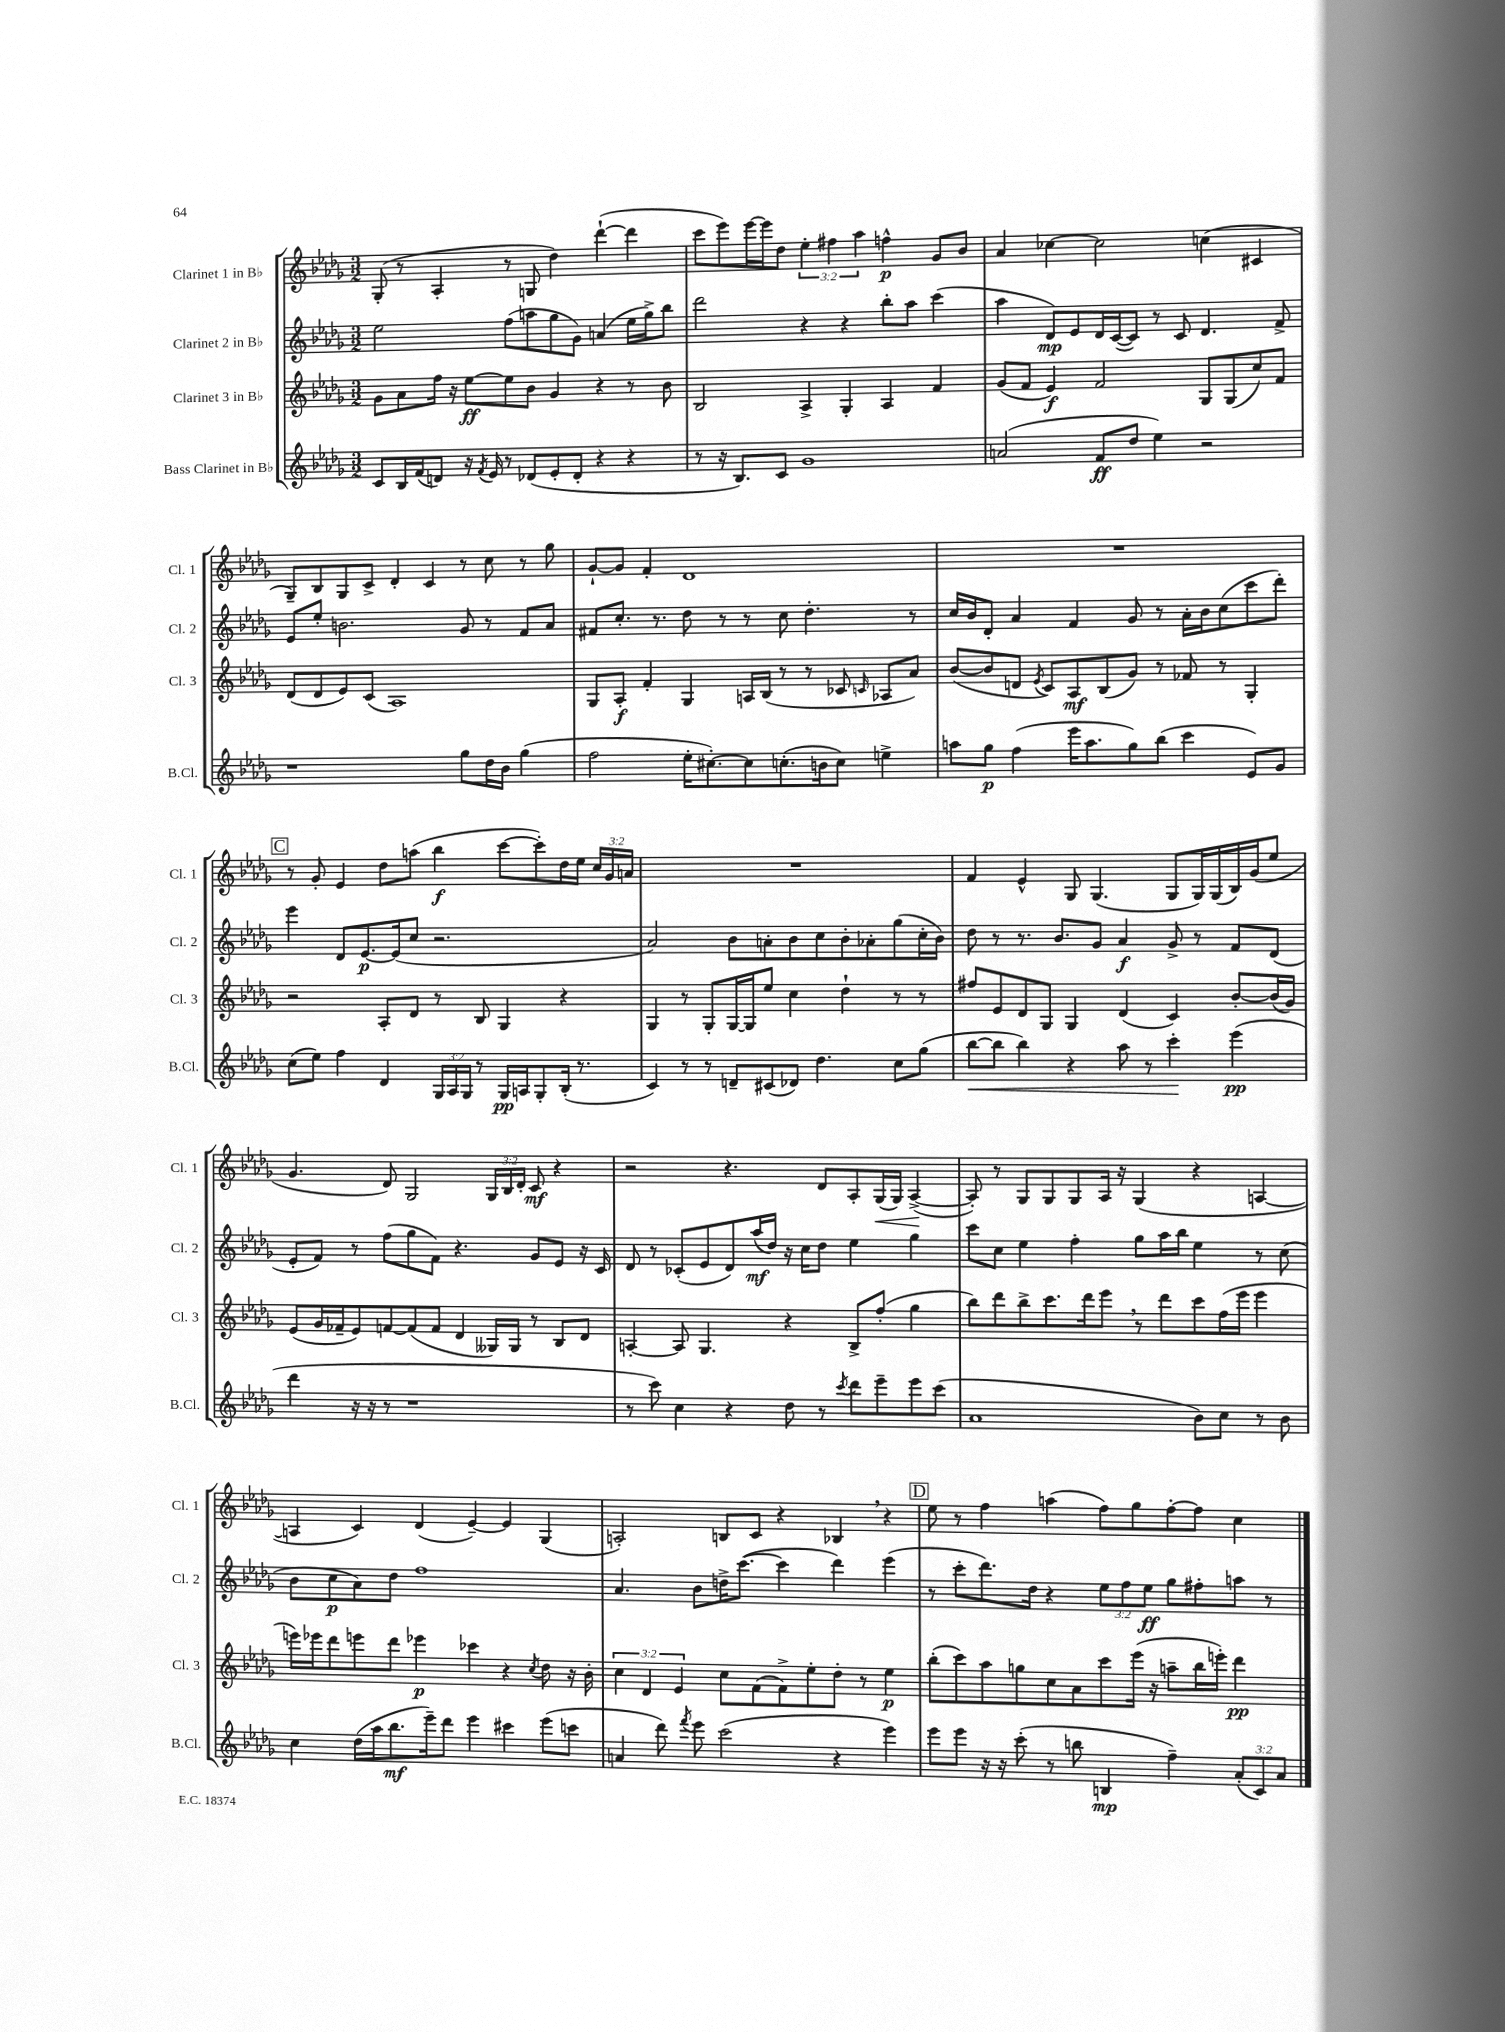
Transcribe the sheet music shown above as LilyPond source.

<<
\new StaffGroup <<
\new Staff = "s0" \with { instrumentName = "Clarinet 1 in Bb" shortInstrumentName = "Cl. 1" } {
    \clef treble \key des \major \numericTimeSignature \time 3/2 \override Staff.TupletNumber.text = #tuplet-number::calc-fraction-text
    \autoBeamOff ges8-.( r8 aes4-. r8 g8 des''4) des'''4~-!( des'''4 |
    c'''8[ ees'''8) ees'''16~ ees'''16 des''8] \tuplet 3/2 { ees''4-. fis''4 aes''4 } f''4-^\p ges'8[ bes'8] |
    aes'4 ces''4~ ces''2 c''4( cis'4 |
    ges8[--) bes8 ges8 c'8]-> des'4-. c'4 r8 c''8 r8 ges''8 |
    ges'8[~-! ges'8] f'4-. des'1 |
    R1. |
    \mark \markup { \box "C" } r8 ges'8-. ees'4 des''8[ a''8]( bes''4\f c'''8[~ c'''8-.) des''16 ees''16] \tuplet 3/2 { c''16[ ges'16 a'16] } |
    R1. |
    f'4 ees'4-^ ges8 ges4.( ges8[ ges16) ges16( bes16) ges'16( ees''8] |
    ges'4. des'8) ges2 \tuplet 3/2 { ges16[ bes16 des'16]-. } c'8\mf r4 |
    r2 r4. des'8[ aes8-. ges16\<( ges16]) aes4~->\!( |
    aes8-.) r8 ges8[ ges8 ges8 aes16] r16 ges4( r4 a4~ |
    a4 c'4) des'4( ees'4~--) ees'4 ges4( |
    a2-.) b8[ c'8] r4 bes4 \breathe r4 |
    \mark \markup { \box "D" } ees''8 r8 f''4 a''4( f''8[) ges''8 f''8~-. f''8] c''4 \bar "|." |
}
\new Staff = "s1" \with { instrumentName = "Clarinet 2 in Bb" shortInstrumentName = "Cl. 2" } {
    \clef treble \key des \major \numericTimeSignature \time 3/2 \override Staff.TupletNumber.text = #tuplet-number::calc-fraction-text
    \autoBeamOff ees''2 f''8[( a''8 ges''8 ges'8]) a'4( ees''16[ ges''16->) bes''8] |
    des'''2 r4 r4 bes''8[-. aes''8] c'''4( |
    aes''4 des'8[\mp) ees'8 des'16 c'16~( c'8]) r8 c'8 des'4. f'8-> |
    ees'8[ ees''8]-. b'2. ges'8 r8 f'8[ aes'8] |
    fis'8[ c''8.]-. r8. des''8 r8 r8 c''8 des''4.-. r8 |
    c''16[ bes'16 des'8]-. aes'4 f'4 ges'8 r8 aes'16[-. bes'16 c''8( c'''8 des'''8]-.) |
    \mark \markup { \box "C" } ees'''4 des'8[ ees'8.~\p ees'16( c''8] r2. |
    aes'2) bes'8[ a'8-. bes'8 c''8 bes'8-. aes'8-. ges''8( c''16-. bes'16]) |
    des''8 r8 r8. bes'8.[ ges'8] aes'4\f ges'8-> r8 f'8[ des'8]( |
    ees'8[-. f'8]) r8 f''8[( ges''8 f'8]) r4. ges'8[ ees'8] r16 c'16 |
    des'8 r8 ces'8[-.( ees'8 des'8) aes''16\mf( des''16]) r16 c''16[ des''8] ees''4 ges''4 |
    c'''8[ c''8] ees''4 f''4-. ges''8[ aes''16 bes''16] ees''4 r8 c''8( |
    bes'8[ c''8\p aes'8) des''8] f''1 |
    aes'4. bes'8[ d''16-> c'''8.]~( c'''4 des'''4) ees'''4( |
    \mark \markup { \box "D" } r8 c'''8[-. des'''8.) des''16] r4 \tuplet 3/2 { ees''8[ f''8 ees''8]\ff } ges''8[ fis''8-. a''8] r8 \bar "|." |
}
\new Staff = "s2" \with { instrumentName = "Clarinet 3 in Bb" shortInstrumentName = "Cl. 3" } {
    \clef treble \key des \major \numericTimeSignature \time 3/2 \override Staff.TupletNumber.text = #tuplet-number::calc-fraction-text
    \autoBeamOff ges'8[ aes'8 f''16] r16 ees''8[~\ff ees''8 bes'8] ges'4 r4 r8 bes'8 |
    bes2 aes4-> ges4-. aes4 f'4 |
    ges'8[( f'8] ees'4\f) f'2 ges8[ ges8( c''8) f'8] |
    des'8[( des'8 ees'8) c'8]( aes1) |
    ges8[ aes8]-.\f f'4-. ges4 a16[ bes16]( r8 r8 ces'8 \grace { c'16 } aes8[ aes'8]) |
    bes'8[~( bes'8 d'8] \acciaccatura { ees'8 } c'8[) aes8\mf bes8( ges'8]) r8 fes'8 r8 ges4-. |
    \mark \markup { \box "C" } r2 aes8[-. des'8] r8 bes8 ges4 r4 |
    ges4 r8 ges8[-. ges16~ ges16 ees''8] c''4 des''4-! r8 r8 |
    fis''8[ ees'8 des'8 ges8] ges4 des'4( c'4) bes'8[~-. bes'16( ges'16]) |
    ees'8[( ges'16 fes'16-- ees'8) f'8~ f'8( f'8] des'4 geses16[) geses16] r8 bes8[ des'8] |
    a4~-. a8 ges4. r4 bes8[-> f''8]-.( ges''4 |
    bes''8[) des'''8 bes''8-> c'''8. des'''16 ees'''8] \breathe r8 des'''8[ c'''8 f''16( ees'''16] ees'''4 |
    e'''16[) ees'''16 des'''8 e'''8 des'''8] ees'''4\p ces'''4 r4 \acciaccatura { c''8 } des''8 r16 bes'16-. |
    \tuplet 3/2 { c''4 des'4 ees'4 } c''8[ f'8( f'8->) ees''8-. des''8]-. r8 ees''4\p |
    \mark \markup { \box "D" } bes''8[-.( c'''8) aes''8 g''8 c''8 aes'8 c'''8 ees'''16]( r16 a''8[-- bes''16 e'''16]-.) des'''4\pp \bar "|." |
}
\new Staff = "s3" \with { instrumentName = "Bass Clarinet in Bb" shortInstrumentName = "B.Cl." } {
    \clef treble \key des \major \numericTimeSignature \time 3/2 \override Staff.TupletNumber.text = #tuplet-number::calc-fraction-text
    \autoBeamOff c'8[ bes16 f'16( d'8]) r16 \acciaccatura { f'8 } ees'16 r8 des'8[( ees'8-. des'8]-. r4 r4 |
    r8 r16 bes8.[) c'8] ges'1 |
    a'2( f'8[\ff des''8] ees''4) r2 |
    r1 ges''8[ des''16 bes'16] ges''4( |
    f''2 ees''16[-. cis''8.~-.) cis''8 c''8.-.( b'16 c''8]) e''4-> |
    a''8[ ges''8]\p f''4( ees'''16[ a''8. ges''8) bes''8]( c'''4 ees'8[) ges'8] |
    \mark \markup { \box "C" } c''8[( ees''8]) f''4 des'4 \tuplet 3/2 { ges16[ aes16 ges16] } r8 ges16[\pp a16 ges8-. bes16]-.( r8. |
    c'4) r8 r8 d'8[-- cis'8( des'8]) des''4. c''8[ ges''8]( |
    bes''8[~\< bes''8] bes''4) r4 aes''8 r8 c'''4-.\! ees'''4\pp( |
    des'''4 r16 r16 r8 r1 |
    r8 c'''8) c''4 r4 des''8 r8 \acciaccatura { c'''8 } des'''8[ ees'''8-- ees'''8 c'''8]( |
    aes'1 bes'8[) c''8] r8 bes'8 |
    c''4 des''16[( aes''16 bes''8.\mf ees'''16--) des'''8] ees'''4 cis'''4 ees'''8[( c'''8] |
    a'4 des'''8) \acciaccatura { f'''8 } ees'''8 c'''2( r4 ees'''4) |
    \mark \markup { \box "D" } ees'''8[ ees'''8] r16 r16 c'''8-.( r8 b''8 b4\mp f''4--) \tuplet 3/2 { aes'8[-.( c'8) aes'8] } \bar "|." |
}
>>
>>
\layout { \context { \Score \remove "Bar_number_engraver" } }
